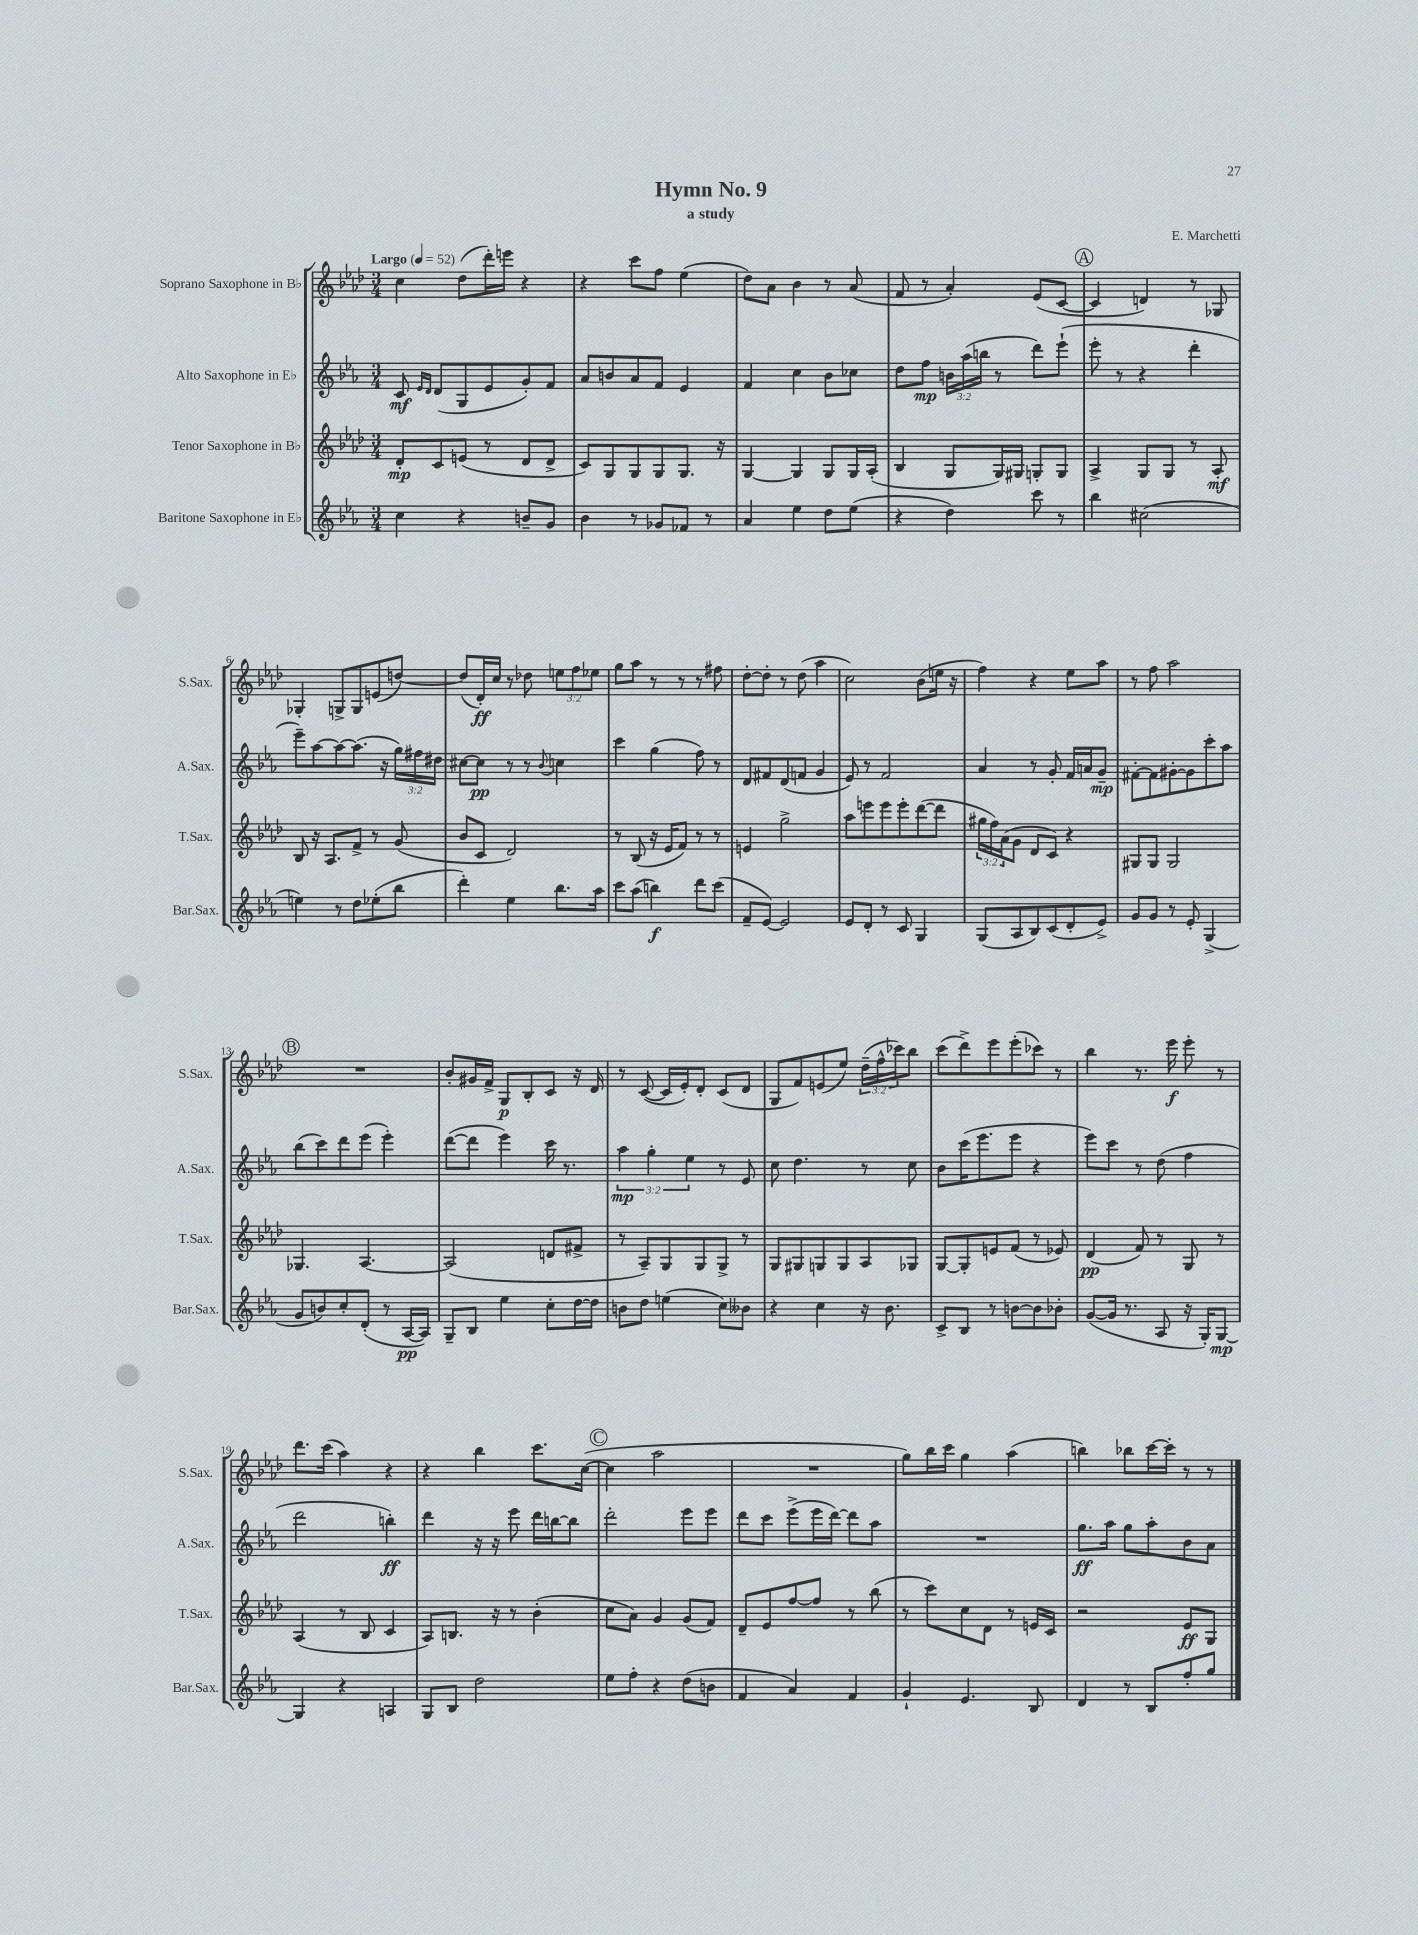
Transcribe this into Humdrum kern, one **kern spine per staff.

**kern	**kern	**kern	**kern
*staff4	*staff3	*staff2	*staff1
*clefG2	*clefG2	*clefG2	*clefG2
*k[b-e-a-]	*k[b-e-a-d-]	*k[b-e-a-]	*k[b-e-a-d-]
*M3/4	*M3/4	*M3/4	*M3/4
*MM52	*MM52	*MM52	*MM52
4cc	8d-'	8c	4cc
.	.	16qqe-	.
.	.	16qqd	.
.	8c	(8d	.
4r	(8e	8G	(8dd-
.	8r	8e-	16ddd-')
.	.	.	16eee
8b~	8d-	8g')	4r
8g	8d-^	8f	.
=	=	=	=
4b-	8c)	8a-	4r
.	8G	8b	.
8r	8G	8a-	8ccc
8g-	8G	8f	8ff
8f-	8.G	4e-	(4ee-
8r	.	.	.
.	16r	.	.
=	=	=	=
4a-	[4G	4f	8dd-)
.	.	.	8a-
4ee-	4G]	4cc	4b-
8dd	8G	8b-	8r
(8ee-	16G	8cc-	(8a-
.	(16A-'	.	.
=	=	=	=
4r	4B-	8dd	8f
.	.	8ff	8r
4dd)	8G	24b	4a-')
.	.	(24aa-	.
.	.	24bb	.
.	16G)	8r	.
.	16G#	.	.
8ccc	8G'	8ddd)	(8e-
8r	8G	(8eee-`	[8c
=	=	=	=
4bb-	4A-^	8eee-'	4c]
.	.	8r	.
(2cc#	8G	4r	4d)
.	8G	.	.
.	8r	4ddd'	8r
.	8A-'	.	8G-
=	=	=	=
4ee)	8B-	8eee-~)	4G-'
.	16r	[8aa-	.
.	8.A-	.	.
8r	.	8aa-_	8G^
8dd	8f^	(8.aa-]	8G
(8ee-'	8r	.	(8e
.	.	16r	.
8bb-	(8g	24gg)	[8dd)
.	.	24ff#	.
.	.	24dd#	.
=	=	=	=
4ddd')	8b-	[8cc#	(8dd]
.	8c	8cc#]	16d-')
.	.	.	16cc
4ee-	2d-)	8r	8r
.	.	8r	8dd-
.	.	8qqb-	.
8.bb-	.	4cc	12ee
.	.	.	12ff
.	.	.	12ee-
16aa-	.	.	.
=	=	=	=
8ccc	8r	4ccc	8gg
(8aa-	(8B-	.	8aa-
4bb)	16r	(4gg	8r
.	16e-	.	.
.	8f)	.	8r
8ddd	8r	8ff)	8r
(8ccc	8r	8r	8ff#
=	=	=	=
8f~	4e	8d	[8dd-'
[8e-)	.	8f#	8dd-']
2e-]	2gg^	(8d	8r
.	.	8f	(8dd-
.	.	4g	4aa-
=	=	=	=
8e-	8aa-	8e-)	2cc)
8d'	8eee	8r	.
8r	8eee	2f	.
8c	8eee'	.	.
4G	([8ddd-	.	(8b-
.	8ddd-]	.	16ee
.	.	.	16r
=	=	=	=
(8G	24gg#	4a-	4ff)
.	24ff)	.	.
.	(24a-	.	.
8A-	8g	.	.
8B-)	8d-	8r	4r
(8c	8c)	8g'	.
8d'	4r	16f	8ee-
.	.	16a	.
8e-^)	.	8g~	8aa-
=	=	=	=
8g	8G#	[8f#'	8r
8g	8G#	8f#]	8ff
8r	2G#	[8g#'	2aa-
8e-'	.	8g#]	.
(4G^	.	8ccc'	.
.	.	8aa-	.
=	=	=	=
8g	4.G-	(8bb-	2.r
8b)	.	8ccc)	.
8cc'	.	8ddd	.
(8d'	[4.A-	(8eee-	.
8r	.	4eee-')	.
[16A-	.	.	.
16A-])	.	.	.
=	=	=	=
8G~	(2A-]	([8ddd	8b-'
8B-	.	8ddd]	16g#
.	.	.	16f^
4ee-	.	4eee-)	8G
.	.	.	8B-'
8cc'	8d	16ccc	8c
.	.	8.r	.
[16dd	8f#^	.	16r
16dd]	.	.	16d-
=	=	=	=
8b	8r	6aa-	8r
8dd	8A-~)	.	([8c
.	.	6gg'	.
(4ee	8G	.	16c]
.	.	.	16e-')
.	.	6ee-	.
.	8G	.	8d-'
8cc)	8G^	8r	(8c
8b--	8r	8e-	8d-
=	=	=	=
4r	8G	8cc	8G
.	8G#	4.dd	8f)
4cc	8G	.	(8e
.	8G	.	8ee-)
16r	8A-	8r	(24dd-~
.	.	.	24ff^^
8.b-	.	.	.
.	.	.	24ccc-)
.	8G-	8cc	8bb-
=	=	=	=
8c^	[8G	8b-	(8ccc
8B-	8G']	(16ccc	8ddd-^)
.	.	8.eee-	.
8r	8e	.	8eee-
[8b	(8f	8eee-	(8eee-'
8b]	8r	4r	8ccc-)
8b-'	8e-)	.	8r
=	=	=	=
([8g	(4d-	8eee-)	4bb-
16g]	.	8ccc	.
8.r	.	.	.
.	8f)	8r	8.r
8A-	8r	(8dd	.
.	.	.	16eee-
16r	8G	4ff	8eee-'
16G')	.	.	.
[8G	8r	.	8r
=	=	=	=
4G]	(4A-	2ddd	8.ddd-
.	.	.	(16ccc
4r	8r	.	4aa-)
.	8B-	.	.
4A	4c	4bb')	4r
=	=	=	=
8G	8A-)	4ddd	4r
8B-	8.B	.	.
2dd	.	16r	4bb-
.	16r	16r	.
.	8r	8eee-	.
.	(4b-'	16ddd	8.ccc
.	.	[16bb	.
.	.	8bb]	.
.	.	.	([16cc
=	=	=	=
8ee-	8cc	2ddd'	4cc]
8ff'	8a-)	.	.
4r	4g	.	2aa-
(8dd	(8g	8eee-	.
8b	8f)	8eee-	.
=	=	=	=
4f	8d-~	8ddd	2.r
.	8e-	8ccc	.
4a-)	[8ff	(8eee-^	.
.	8ff]	16eee-	.
.	.	[16ddd)	.
4f	8r	8ddd]	.
.	(8bb-	8aa-	.
=	=	=	=
4g`	8r	2.r	8gg)
.	8ccc)	.	16bb-
.	.	.	16ccc
4.e-	8cc	.	4gg
.	8d-	.	.
.	8r	.	(4aa-
8B-	16e	.	.
.	16c	.	.
=	=	=	=
4d	2r	8.gg	4bb)
.	.	16aa-	.
8r	.	8gg	8bb-
8B-	.	8aa-'	[16ccc
.	.	.	16ccc']
8ff'	8e-	8b-	8r
8gg	8G	8a-	8r
==	==	==	==
*-	*-	*-	*-
